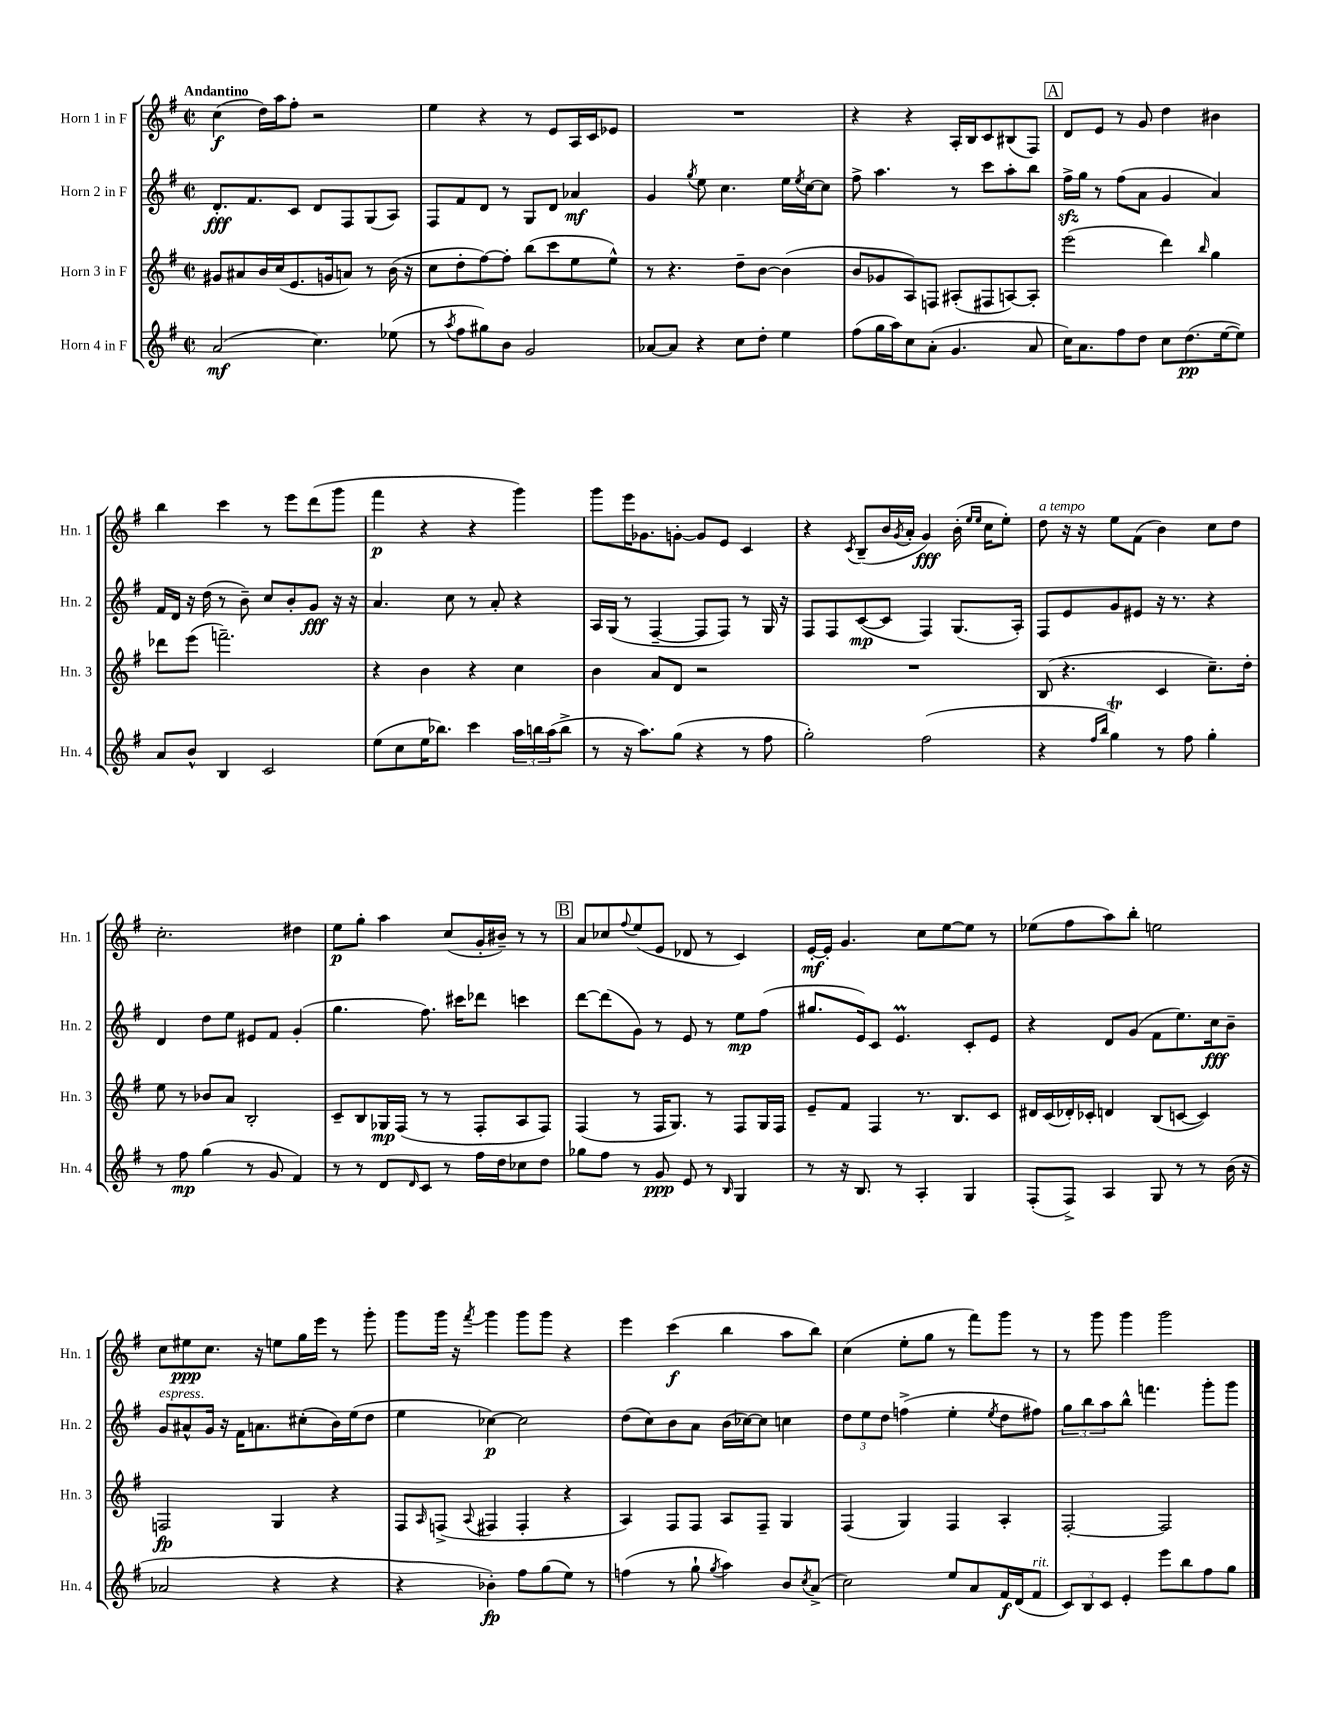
<<
\new StaffGroup <<
\new Staff = "s0" \with { instrumentName = "Horn 1 in F" shortInstrumentName = "Hn. 1" } {
    \clef treble \key g \major \defaultTimeSignature \time 2/2 \tempo "Andantino"
    c''4\f( d''16) a''16 fis''8-. r2 |
    e''4 r4 r8 e'8 a16 c'16 ees'8 |
    R1 |
    r4 r4 a16-. b16 c'8 bis8( fis8) |
    \mark \markup { \box "A" } d'8 e'8 r8 g'8 d''4 bis'4 |
    b''4 c'''4 r8 e'''8 d'''8( g'''8 |
    fis'''4\p r4 r4 g'''4) |
    g'''8 e'''16 ges'8. g'8~-. g'8 e'8 c'4 |
    r4 \acciaccatura { c'8 } b8--( b'16 \acciaccatura { g'8 } a'16-. g'4\fff) b'16-.( \grace { e''16 e''16 } c''16 e''8-.) |
    d''8^\markup { \italic "a tempo" } r16 r16 e''8 fis'8( b'4) c''8 d''8 |
    c''2.-. dis''4 |
    e''8\p g''8-. a''4 c''8( g'16-. bis'16--) r8 r8 |
    \mark \markup { \box "B" } a'8 ces''8 \appoggiatura { fis''8 } e''8( e'8 des'8 r8 c'4) |
    e'16~-.\mf e'16-. g'4. c''8 e''8~ e''8 r8 |
    ees''8( fis''8 a''8) b''8-. e''2 |
    c''8 eis''8\ppp c''8. r16 e''8 g''16 e'''16 r8 g'''8-. |
    g'''8 g'''16 r16 \acciaccatura { fis'''8 } g'''4 g'''8 g'''8 r4 |
    e'''4 c'''4\f( b''4 a''8 b''8) |
    c''4( e''8-. g''8 r8 fis'''8) g'''8 r8 |
    r8 g'''8 g'''4 g'''2 \bar "|." |
}
\new Staff = "s1" \with { instrumentName = "Horn 2 in F" shortInstrumentName = "Hn. 2" } {
    \clef treble \key g \major \defaultTimeSignature \time 2/2
    d'8.-.\fff fis'8. c'8 d'8 fis8 g8( a8) |
    fis8 fis'8 d'8 r8 g8 d'8 aes'4\mf |
    g'4 \acciaccatura { g''8 } e''8 c''4. e''16 \acciaccatura { e''8 } c''16~ c''8 |
    fis''8-> a''4. r8 c'''8 a''8-. b''8 |
    \mark \markup { \box "A" } fis''16->\sfz g''16 r8 fis''8( a'8 g'4 a'4) |
    fis'16 d'16 r16 d''16( r8 b'8--) c''8 b'8-. g'8\fff r16 r16 |
    a'4. c''8 r8 a'8-. r4 |
    a16 g16( r8 fis4~-- fis8 fis8) r8 g16 r16 |
    fis8 fis8 c'8~\mp( c'8 fis4) g8.( a16-.) |
    fis8 e'8 g'8 eis'8 r16 r8. r4 |
    d'4 d''8 e''8 eis'8 fis'8 g'4-.( |
    g''4. fis''8.) cis'''16 des'''8 c'''4 |
    \mark \markup { \box "B" } d'''8~ d'''8( g'8) r8 e'8 r8 e''8\mp fis''8( |
    gis''8. e'16) c'8 e'4.\prall c'8-. e'8 |
    r4 d'8 g'8( fis'8 e''8.) c''16\fff b'8-- |
    g'8^\markup { \italic "espress." } ais'8-^ g'16 r16 fis'16 a'8. cis''8-.( b'16) e''16( d''8 |
    e''4 ces''4~\p) ces''2 |
    d''8( c''8) b'8 a'8 b'16( ces''16~) ces''8 c''4 |
    \tuplet 3/2 { d''8 e''8 d''8 } f''4->( e''4-. \acciaccatura { e''8 } d''8 fis''8) |
    \tuplet 3/2 { g''8 b''8 a''8 } b''8-^ f'''4. g'''8-. g'''8 \bar "|." |
}
\new Staff = "s2" \with { instrumentName = "Horn 3 in F" shortInstrumentName = "Hn. 3" } {
    \clef treble \key g \major \defaultTimeSignature \time 2/2
    gis'8 ais'8 b'16 c''16( e'8. g'16 a'8) r8 b'16( r16 |
    c''8 d''8-. fis''8~) fis''8-. b''8( c'''8 e''8 e''8-^) |
    r8 r4. d''8-- b'8~ b'4( |
    b'8 ges'8 a8) f8 ais8-.( fis8 a8~) a8-. |
    \mark \markup { \box "A" } e'''2( d'''4) \grace { b''16 } g''4 |
    des'''8 e'''8( f'''2.--) |
    r4 b'4 r4 c''4 |
    b'4 a'8 d'8 r2 |
    R1 |
    b8( r4. c'4 c''8.--) d''16-. |
    e''8 r8 bes'8 a'8 b2-. |
    c'8-- b8 ges16\mp fis16( r8 r8 fis8-. a8 fis8) |
    \mark \markup { \box "B" } fis4( r8 fis16 g8.) r8 fis8 g16 fis16 |
    e'8-- fis'8 fis4 r8. b8. c'8 |
    dis'16 c'16( des'16-.) ces'16-. d'4 b8( c'8~ c'4) |
    f2\fp g4 r4 |
    fis8 \grace { a16 } f8->( \appoggiatura { a8 } fis4 fis4-. r4 |
    a4) fis8 fis8 a8 fis8-- g4 |
    fis4( g4) fis4 a4-. |
    fis2~-. fis2 \bar "|." |
}
\new Staff = "s3" \with { instrumentName = "Horn 4 in F" shortInstrumentName = "Hn. 4" } {
    \clef treble \key g \major \defaultTimeSignature \time 2/2
    a'2\mf( c''4.) ees''8( |
    r8 \acciaccatura { a''8 } fis''8 gis''8) b'8 g'2 |
    aes'8~ aes'8 r4 c''8 d''8-. e''4 |
    fis''8( g''16 a''16) c''8 a'8-.( g'4. a'8 |
    \mark \markup { \box "A" } c''16) a'8. fis''8 d''8 c''8 d''8.\pp( e''16~ e''8) |
    a'8 b'8-^ b4 c'2 |
    e''8( c''8 e''16 bes''8.) c'''4 \tuplet 3/2 { a''16 b''16 a''16( } b''8-> |
    r8 r16 a''8.) g''8( r4 r8 fis''8 |
    g''2-.) fis''2( |
    r4 \grace { fis''16 b''16 } g''4\trill) r8 fis''8 g''4-. |
    r8 fis''8\mp g''4( r8 g'8 fis'4) |
    r8 r8 d'8 \grace { d'16 } c'8 r8 fis''16 d''16 ces''8 d''8 |
    \mark \markup { \box "B" } ges''8 fis''8 r8 g'8\ppp e'8 r8 \grace { b16 } g4 |
    r8 r16 b8. r8 a4-. g4 |
    fis8-.( fis8->) a4 g8 r8 r8 b'16( r16 |
    aes'2 r4 r4 |
    r4 bes'4-.\fp) fis''8 g''8( e''8) r8 |
    f''4( r8 g''8-! \acciaccatura { g''8 } a''4) b'8 \acciaccatura { c''8 } a'8->( |
    c''2) e''8 a'8 fis'16\f d'16( fis'8^\markup { \italic "rit." } |
    \tuplet 3/2 { c'8) b8 c'8 } e'4-. e'''8 b''8 fis''8 g''8 \bar "|." |
}
>>
>>
\layout { \context { \Score \remove "Bar_number_engraver" } }
